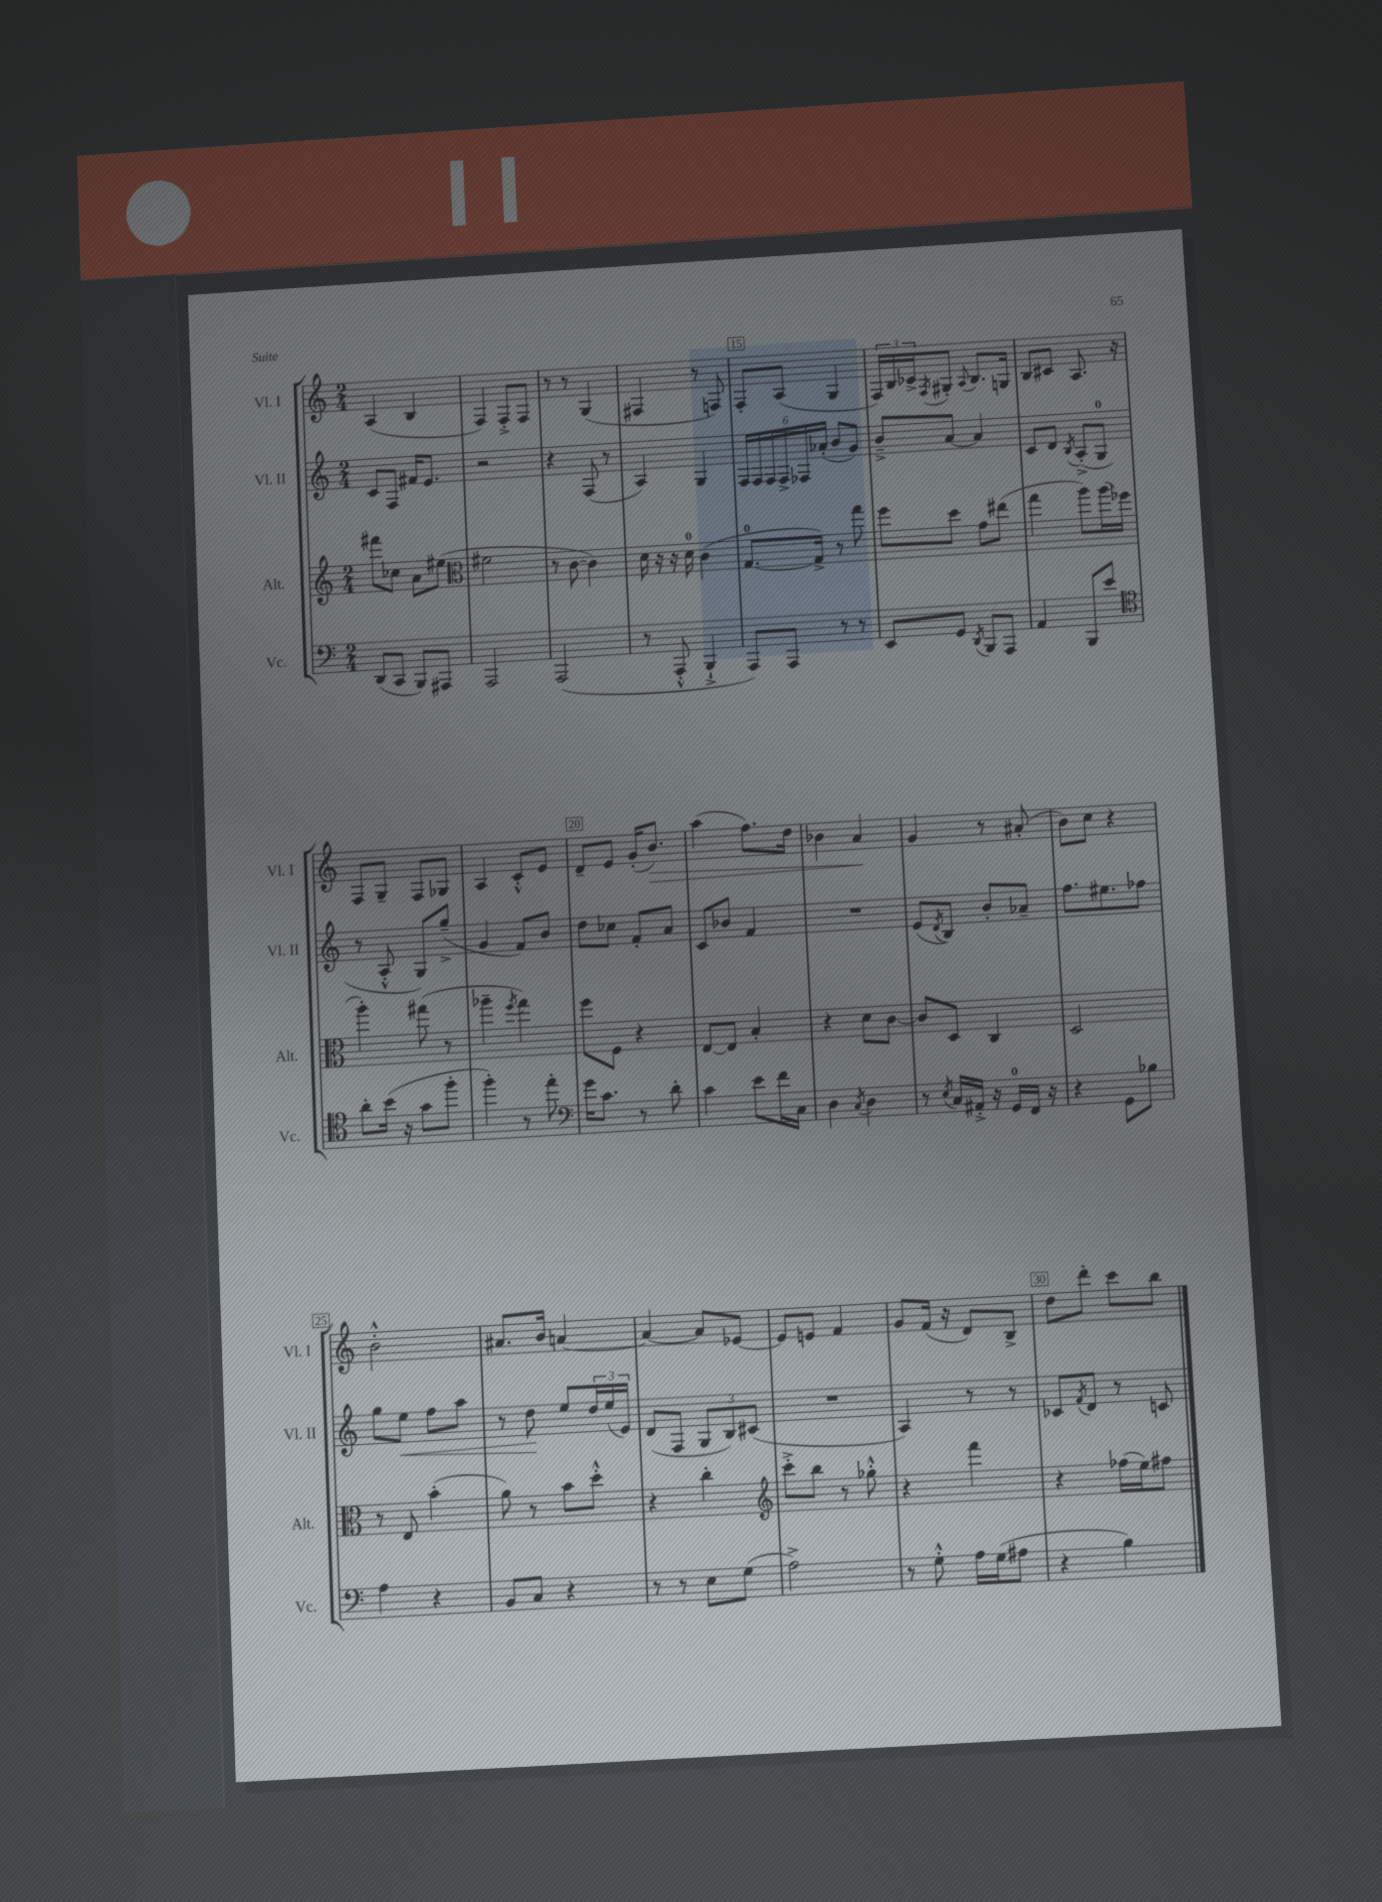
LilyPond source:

<<
\new StaffGroup <<
\new Staff = "s0" \with { instrumentName = "Vl. I" shortInstrumentName = "Vl. I" } {
    \clef treble \key c \major \numericTimeSignature \time 2/4
    a4( b4 |
    f4) f8-.-> f8 |
    r8 r8 g4( |
    fis4 r8 f8) |
    f8-. a8( g4 |
    \tuplet 3/2 { f16) b16 ces'16-> } \acciaccatura { f8 } gis8-. \appoggiatura { a8 } b8. g16 |
    b8 cis'8 a8. r16 |
    f8 g8-- f8 ges8 |
    a4 c'8-.-^ e'8 |
    d'8-- e'8 g'16-.( b'8.\>) |
    a''4( f''8.) d''16 |
    bes'4 a'4\! |
    g'4 r8 ais'8-.( |
    b'8) c''8 r4 |
    b'2-.-^ |
    ais'8. b'16 a'4~ |
    a'4~ a'8 ees'8~ |
    ees'8 e'8 f'4 |
    g'8 f'16( r16 d'8) b8-> |
    d''8 d'''8-. c'''8 b''8 \bar "|." |
}
\new Staff = "s1" \with { instrumentName = "Vl. II" shortInstrumentName = "Vl. II" } {
    \clef treble \key c \major \numericTimeSignature \time 2/4
    c'8 f8 fis'16 e'8. |
    r2 |
    r4 f8( r8 |
    a4) g4 |
    \tuplet 6/4 { f16 f16 f16 f16-> fes16 aes'16-.( } b'8 g'8) |
    b'8---> a'8~ a'4 |
    c'8 d'8 \acciaccatura { b8 } a8-.->( g8-0 |
    r8 a8-.-^ g8) g''8--->( |
    g'4 f'8) b'8 |
    d''8 ces''8 f'8-. a'8 |
    c'8 bes'8 f'4 |
    R2 |
    e'8( \acciaccatura { d'8 } b8) b'8-. aes'8-- |
    f''8. eis''8. fes''8 |
    g''8 e''8\< f''8 a''8 |
    r8 d''8\! e''8 \tuplet 3/2 { d''16 e''16( e'16) } |
    d'8( f8 \tuplet 3/2 { g8 b8) cis'8( } |
    R2 |
    a4) r8 r8 |
    ces'8 \acciaccatura { f'8 } d'8 r8 c'8 \bar "|." |
}
\new Staff = "s2" \with { instrumentName = "Alt." shortInstrumentName = "Alt." } {
    \clef treble \key c \major \numericTimeSignature \time 2/4
    fis'''8 ces''8 a'8 eis''8( |
    \clef alto fis'2 |
    r8 c'8~ c'4) |
    d'16 r16 r16 d'16-0 c'4( |
    g8.-0~ g16->) r8 g''8 |
    f''8 d''8 g'8 eis''8( |
    g''4 a''8) a''16( fes''16 |
    a''4-.) gis''8( r8 |
    aes''4-- \acciaccatura { f''8 } g''4) |
    f''8 f8 r4 |
    e8~ e8 b4-. |
    r4 d'8 c'8~ |
    c'8 d8 c4 |
    d2 |
    r8 e8 b'4-.( |
    a'8) r8 b'8 d''8-.-^ |
    r4 c''4-. |
    \clef treble c'''8-.-> b''8 r8 ges''8-.-^ |
    r4 f'''4 |
    r4 fes''16( e''16) fis''8 \bar "|." |
}
\new Staff = "s3" \with { instrumentName = "Vc." shortInstrumentName = "Vc." } {
    \clef bass \key c \major \numericTimeSignature \time 2/4
    d,8( c,8 b,,8) ais,,8 |
    a,,2 |
    a,,2( |
    r8 a,,8-.-^ b,,4-!-> |
    a,,8) a,,8 r8 r8 |
    e,8 g,8 \acciaccatura { d,8 } b,,8 a,,8 |
    a,4 b,,8 e'8 |
    \clef tenor a'8-. b'16( r16 g'8 f''8-. |
    f''4-.) r8 e''8-. |
    \clef bass g'16 c'8. r8 d'8-. |
    c'4 e'8 f'16 c16 |
    d4 \acciaccatura { c8 } d4 |
    r8 \acciaccatura { e8 } c16 ais,16-.-> r16 g,16-0 f,16 r16 |
    r4 g,8 bes8 |
    a4 r4 |
    b,8 c8 r4 |
    r8 r8 e8 g8( |
    a2->) |
    r8 g8-.-^ a16 g16( ais8 |
    r4 b4) \bar "|." |
}
>>
>>
\layout { \context { \Score currentBarNumber = #11 \override BarNumber.break-visibility = ##(#f #t #t) barNumberVisibility = #(every-nth-bar-number-visible 5) \override BarNumber.stencil = #(make-stencil-boxer 0.1 0.3 ly:text-interface::print) } }
